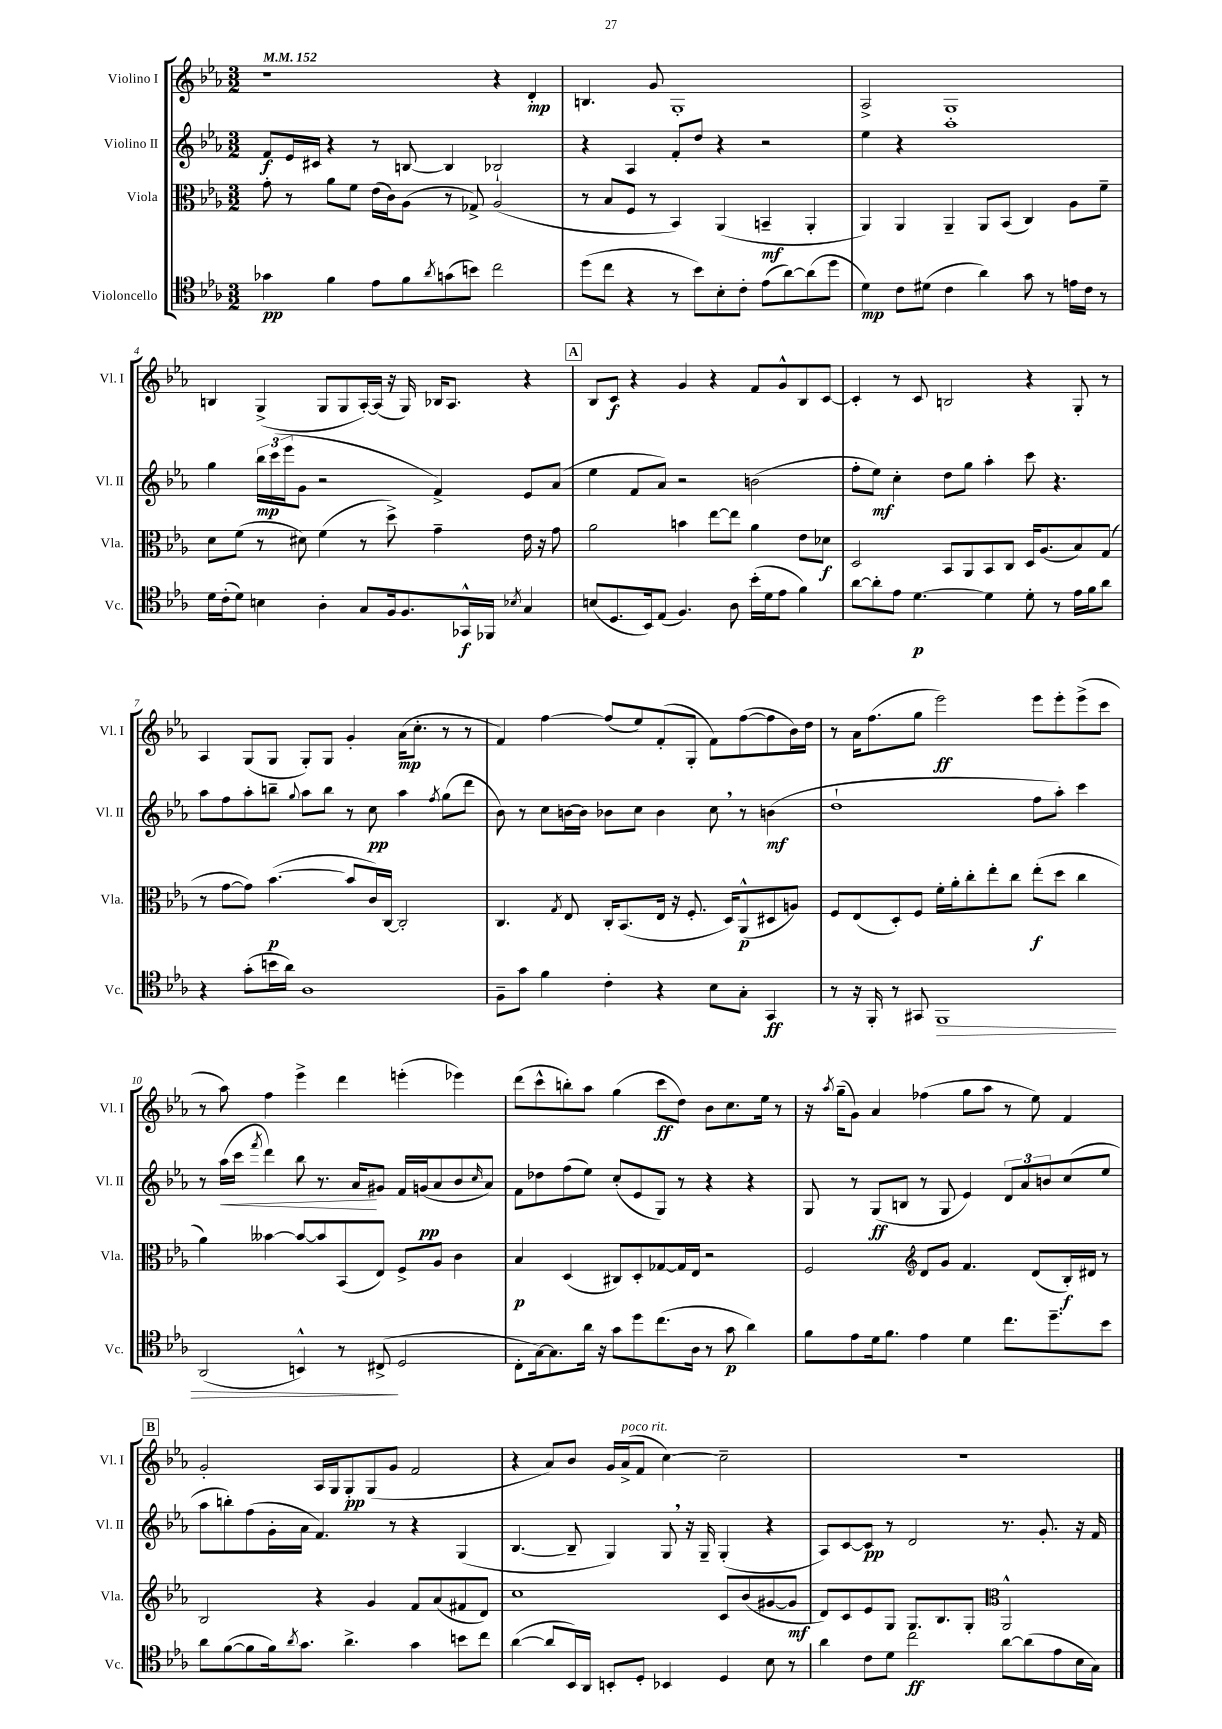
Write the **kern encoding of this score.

**kern	**kern	**kern	**kern
*staff4	*staff3	*staff2	*staff1
*clefC4	*clefC3	*clefG2	*clefG2
*k[b-e-a-]	*k[b-e-a-]	*k[b-e-a-]	*k[b-e-a-]
*M3/2	*M3/2	*M3/2	*M3/2
*MM152	*MM152	*MM152	*MM152
4g-	8g'	8f	1r
.	8r	16e-	.
.	.	16c#	.
4f	8a-	4r	.
.	8f	.	.
8e-	(16e-	8r	.
.	16c)	.	.
8f	(8A-	[8B	.
8qa-	.	.	.
(8g	8r	4B]	.
8b)	8G-^)	.	.
2cc	(2A-	2B-`	4r
.	.	.	4d'
=	=	=	=
(8dd	8r	4r	4.B
8cc	8B-	.	.
4r	8F	4A-	.
.	8r	.	8g
8r	4BB-)	8f'	1G'
8b-)	.	8dd	.
8B-'	(4AA-	4r	.
8c'	.	.	.
(8e-	4BB~	2r	.
[8a-)	.	.	.
(8a-]	4AA-'	.	.
8dd	.	.	.
=	=	=	=
4d)	4AA-)	4ee-	2A-^
8c	4AA-	4r	.
(8d#	.	.	.
4c	4AA-~	1aa-'	1G
4a-)	8AA-	.	.
.	(8BB-	.	.
8g	4C)	.	.
8r	.	.	.
16e	8A-	.	.
16c	.	.	.
8r	8f~	.	.
=	=	=	=
16d	8d	4gg	4B
(16c'	.	.	.
8d)	(8f	.	.
4B	8r	24bb-	(4G^
.	.	(24ccc	.
.	.	24eee-	.
.	8d#)	8g	.
4A-'	(4f	2r	8G
.	.	.	8G
8G	8r	.	[16A-')
.	.	.	(16A-]
16F	8dd^)	.	16r
8.F	.	.	16G)
.	4g~	4f^)	16B-
.	.	.	8.A-
16GG-^^	.	.	.
16FF-	.	.	.
8qB-	.	.	.
4G	16e-	8e-	4r
.	16r	.	.
.	8g	(8a-	.
=	=	=	=
(8B	2a-	4ee-	8B-
8.D	.	.	8c
.	.	8f	4r
16BB-)	.	.	.
(8E-	.	8a-)	.
4.F)	4b	2r	4g
.	[8ee-	.	4r
8A-	8ee-]	.	.
(16b-'	4a-	(2b	8f
16d	.	.	.
8e-	.	.	8g^^
4f)	8e-	.	8B-
.	8d-	.	[8c
=	=	=	=
[8a-	2D	8ff'	4c']
8a-']	.	8ee-)	.
8e-	.	4cc'	8r
[4.d	.	.	8c
.	8BB-	8dd	2B
.	8AA-	8gg	.
4d]	8BB-	4aa-'	.
.	8C	.	.
8d'	16D	8ccc	4r
.	(8.A-	.	.
8r	.	4.r	.
16e-	8B-)	.	8G'
16f	.	.	.
8a-	(8G	.	8r
=	=	=	=
4r	8r	8aa-	4A-
.	[8g	8ff	.
(8g'	8g])	8aa-'	(8G
16b	([4.b-	8bb~	8G
16a-)	.	.	.
.	.	8qqgg	.
1A-	.	8aa-	8G')
.	.	8bb	8G
.	8b-]	8r	4g'
.	16c)	8cc	.
.	[16C	.	.
.	2C']	4aa-	(16a-
.	.	.	8.cc'
.	.	8qff	.
.	.	(8gg	8r
.	.	8ddd	8r
=	=	=	=
8F~	4.C	8b-)	4f)
8g	.	8r	.
4f	.	8cc	[4ff
.	8qG	.	.
.	8E-	[16b	.
.	.	16b]	.
4c'	16C'	8b-	(8ff]
.	(8.BB-	.	.
.	.	8cc	8ee-)
4r	16E-	4b-	(8f'
.	16r	.	.
.	8.F'	.	8G'
8B-	.	8cc	8f)
.	16D)	.	.
8G'	(8AA-^^	8r	([8ff
4GG	8D#	(4b	8ff]
.	8A)	.	16b-)
.	.	.	16dd
=	=	=	=
8r	8F	1dd`	8r
16r	(8E-	.	16a-
16FF'	.	.	(8.ff
8r	8D')	.	.
8GG#	8F	.	8gg
1FF	16f'	.	2eee-)
.	16a-'	.	.
.	8cc'	.	.
.	8ee-'	.	.
.	8cc	.	.
.	(8ee-'	8ff	8eee-
.	8dd	8aa-')	8eee-'
.	4cc	4ccc	(8eee-^
.	.	.	8ccc
=	=	=	=
(2AA-	4a-)	8r	8r
.	.	(16aa-	8aa-)
.	.	16ccc	.
.	.	8qfff	.
.	[4b--	4ddd)	4ff
4BB^^)	8b--_	8bb-	4eee-^
.	8b--]	8.r	.
8r	(8BB-	.	4ddd
.	.	16a-	.
(8C#^	8E-)	8g#	.
2D	8F^	16f	(4eee'
.	.	(16g	.
.	8A-	8a-	.
.	4c	8b-	4eee-)
.	.	16qqcc	.
.	.	8a-)	.
=	=	=	=
8C'	4B-	8f	(8ddd
[16G)	.	8dd-	8ccc^^
8.G]	.	.	.
.	(4D	(8ff	8bb')
16a-	.	8ee-)	8aa-
16r	.	.	.
8g	8C#)	(8cc'	(4gg
8dd	8D'	8e-	.
(8.cc	[8G-	8G)	8ccc
.	16G-]	8r	8dd)
16A-	16E-	.	.
8r	2r	4r	8b-
8g	.	.	8.cc
4a-)	.	4r	.
.	.	.	16ee-
.	.	.	8r
=	=	=	=
8f	2F	8G	16r
.	.	.	8qaa-
.	.	.	(16gg~
8e-	.	8r	8g)
16d	.	(8G	4a-
8.f	.	.	.
.	.	8B	.
*	*clefG2	*	*
4e-	8d	8r	(4ff-
.	8g	8G	.
4d	4.f	4e-)	8gg
.	.	.	8aa-
8.cc	.	12d	8r
.	.	12a-	.
.	(8d	.	8ee-)
.	.	12b	.
8.dd~	.	.	.
.	16B-')	(8cc	4f
.	16d#	.	.
8b-	8r	8ee-	.
=	=	=	=
8a-	2B-	8aa-	2g'
([8f	.	8bb')	.
8f]	.	(8ff	.
16f)	.	16g'	.
8qa-	.	.	.
8.g	.	16a-	.
.	4r	4.f)	16A-
.	.	.	16G
4.a-^	.	.	8G'
.	4g	.	(8G
.	.	8r	8g
4g	8f	4r	2f
.	(8a-	.	.
8b	8f#	(4G	.
8cc	8d)	.	.
=	=	=	=
([4a-	1cc	[4.B-	4r
8a-]	.	.	8a-)
16BB-)	.	8B-~]	8b-
16AA-	.	.	.
8BB'	.	4G)	16g
.	.	.	(16a-^
8D'	.	.	8f
4BB-	.	8G	[4cc)
.	.	16r	.
.	.	16G~	.
4D	8c	(4G'	2cc~]
.	(8b-	.	.
8B-	[8g#	4r	.
8r	8g#]	.	.
=	=	=	=
4a-	8d)	8A-)	1.r
.	8c	[8c	.
8c	8e-	8c]	.
8d	8G	8r	.
2cc	8.G	2d	.
.	8.B-	.	.
.	8G'	.	.
*	*clefC3	*	*
[8a-	2AA-^^	8.r	.
(8a-]	.	.	.
.	.	8.g'	.
8e-	.	.	.
16B-	.	16r	.
16G)	.	16f	.
==	==	==	==
*-	*-	*-	*-
